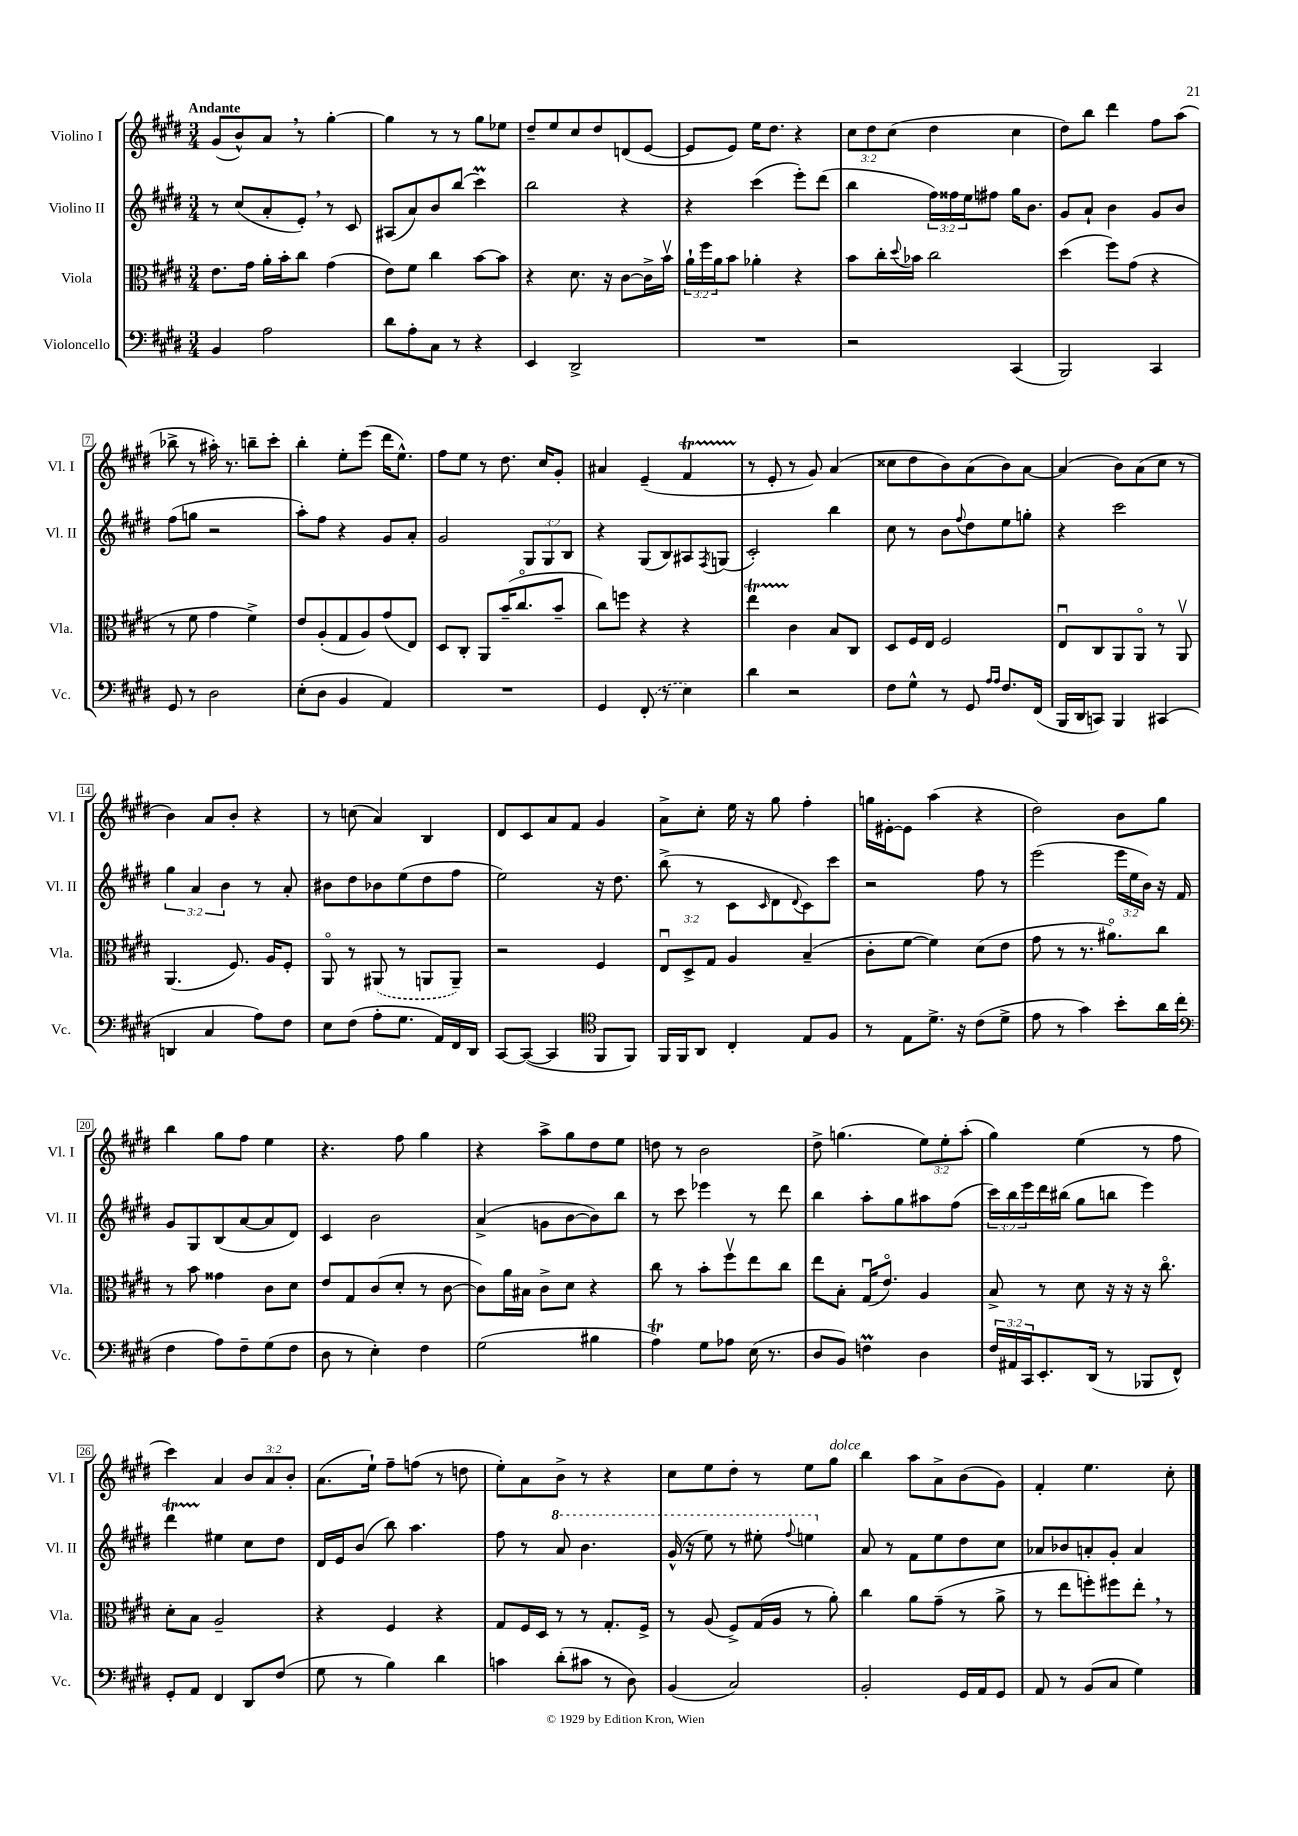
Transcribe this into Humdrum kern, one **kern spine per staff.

**kern	**kern	**kern	**kern
*staff4	*staff3	*staff2	*staff1
*clefF4	*clefC3	*clefG2	*clefG2
*k[f#c#g#d#]	*k[f#c#g#d#]	*k[f#c#g#d#]	*k[f#c#g#d#]
*M3/4	*M3/4	*M3/4	*M3/4
4BB	8.e	8r	(8g#
.	.	(8cc#	8b^^)
.	16g#	.	.
2A	16a'	8a'	8a
.	16b'	.	.
.	8cc#	8e')	8r
.	(4g#	8r	[4gg#'
.	.	8c#	.
=	=	=	=
8d#	8e)	(8A#	4gg#]
8A'	8f#	8a)	.
8C#	4cc#	8b	8r
8r	.	(8bb	8r
4r	[8b	4ccc#)	8gg#
.	8b]	.	8ee-
=	=	=	=
4EE	4r	2bb	8dd#~
.	.	.	8ee
2DD#^	8.d#	.	8cc#
.	.	.	8dd#
.	16r	.	.
.	[8c#	4r	(8d
.	16c#^]	.	[8e
.	16bv	.	.
=	=	=	=
2.r	24a`	4r	8e]
.	24ff#	.	.
.	24a	.	.
.	8b	.	8e)
.	4a-'	(4ccc#	16ee
.	.	.	8.dd#
.	4r	8eee')	4r
.	.	(8ddd#	.
=	=	=	=
2r	8b	4bb	12cc#
.	.	.	12dd#
.	16cc#'	.	.
.	.	.	(12cc#
.	8qqdd#	.	.
.	16b-	.	.
.	2cc#	24ff#)	4dd#
.	.	24ff##	.
.	.	24ee	.
.	.	8ff#	.
(4CC#	.	16gg#	4cc#
.	.	8.b	.
=	=	=	=
2BBB)	(4dd#	8g#	8dd#)
.	.	8a`	8bb
.	8ff#)	4b	4ddd#
.	(8g#	.	.
4CC#	4r	8g#	8ff#
.	.	8b	(8aa
=	=	=	=
8GG#	8r	(8ff#	8bb-^
8r	8f#	8gg	8r
2D#	4g#	2r	16aa#')
.	.	.	8.r
.	4f#^)	.	8bb~
.	.	.	8ccc#'
=	=	=	=
(8E'	8e	8aa')	4bb'
8D#	(8A'	8ff#	.
4BB	8G#	4r	8ee'
.	8A)	.	(8eee
4AA)	(8g#	8g#	16ddd#
.	.	.	8.ee^^)
.	8E)	8a'	.
=	=	=	=
2.r	8D#	2g#	8ff#
.	8C#'	.	8ee
.	8AA	.	8r
.	(16b~	.	8.dd#
.	8.cc#o	.	.
.	.	12G#	.
.	.	.	16cc#
.	.	12G#	.
.	8b~	.	8g#'
.	.	12B	.
=	=	=	=
4GG#	8cc#)	4r	4a#
.	8ff	.	.
(8FF#'	4r	(8G#	(4e~
8r	.	8B)	.
4E)	4r	8A#	4f#
.	.	8qF#	.
.	.	(8G	.
=	=	=	=
4d#	4ee	2c#')	8r
.	.	.	8e'
2r	4c#	.	8r
.	.	.	8g#)
.	8B	4bb	(4a
.	8C#	.	.
=	=	=	=
8F#	8D#	8cc#	8cc##
8G#^^	16F#	8r	8dd#
.	16E	.	.
8r	2F#	8b	8b)
.	.	8qqff#	.
8GG#	.	8dd#	(8a
16qqA	.	.	.
16qqA	.	.	.
8.F#	.	8ee	8b)
.	.	8gg'	[8a
(16FF#	.	.	.
=	=	=	=
16BBB	8Eu	4r	(4a]
16DD#	.	.	.
8CC)	8C#	.	.
4BBB	8AA	2ccc#	8b)
.	8AAo	.	(8a
(4CC#	8r	.	8cc#
.	8AAv	.	8r
=	=	=	=
4DD	(4.AA	6gg#	4b)
.	.	6a	.
4C#	.	.	8a
.	.	6b	.
.	8.F#)	.	8b'
8A)	.	8r	4r
.	16A	.	.
8F#	8F#'	8a'	.
=	=	=	=
8E	8AAo	8b#	8r
(8F#	8r	8dd#	(8cc
8A'	(8AA#	8b-	4a)
8.G#	8r	(8ee	.
.	8AA	8dd#	4B
16AA)	.	.	.
16FF#	8AA~)	8ff#	.
16DD#	.	.	.
=	=	=	=
[8CC#	2r	2ee)	8d#
(8CC#_	.	.	8c#
4CC#]	.	.	8a
.	.	.	8f#
*clefC4	*	*	*
8FF#	4F#	16r	4g#
.	.	8.dd#	.
8FF#)	.	.	.
=	=	=	=
16FF#	12Eu	(8bb^	8a^
16FF#	.	.	.
.	12D#^	.	.
8AA	.	8r	8cc#'
.	12G#	.	.
4C#'	4A	8c#	16ee
.	.	.	16r
.	.	16qqc#	.
.	.	8d#	8gg#
.	.	8qqd#	.
8E	(4B~	8c#)	4ff#'
8F#	.	8ccc#	.
=	=	=	=
8r	8c#'	2r	16gg
.	.	.	[16e#'
8E	[8f#	.	8e#]
8.d#^	4f#])	.	(4aa
16r	.	.	.
(8c#	(8d#	8ff#	4r
8d#^	8e	8r	.
=	=	=	=
8e	8g#	(2eee	2dd#)
8r	8r	.	.
4g#)	8.r	.	.
.	8.a#o)	.	.
8b'	.	24eee	8b
.	.	24ee	.
.	.	24b)	.
16a	8cc#	16r	8gg#
(16cc#	.	16f#	.
=	=	=	=
*clefF4	*	*	*
4F#	8r	8g#	4bb
.	8b	8G#	.
8A)	4g##	(8B	8gg#
8F#~	.	[8a	8ff#
(8G#	8c#	8a]	4ee
8F#	8d#	8d#)	.
=	=	=	=
8D#	8e	4c#	4.r
8r	8G#	.	.
4E')	(8c#	2b	.
.	8d#'	.	8ff#
4F#	8r	.	4gg#
.	[8c#	.	.
=	=	=	=
(2G#	8c#])	(4a^	4r
.	16a	.	.
.	16B#	.	.
.	8c#^	8g	8aa^
.	8d#	[8b	8gg#
4B#	4r	8b])	8dd#
.	.	8bb	8ee
=	=	=	=
4A)	8cc#	8r	8dd
.	8r	8ccc#	8r
8G#	8b'	4eee-	2b
8A-	8ff#v	.	.
(16E	8ee	8r	.
8.r	.	.	.
.	8cc#	8ddd#	.
=	=	=	=
8D#	8ee	4bb	8dd#^
8BB)	8B'	.	(4.gg
4F	(16G#u	8aa'	.
.	8.eo)	.	.
.	.	8gg#	.
4D#	4A	8aa#	12ee)
.	.	.	12ee'
.	.	(8ff#	.
.	.	.	(12aa'
=	=	=	=
24F#	8B^	24ccc#)	4gg#)
24AA#	.	24bb	.
24CC#	.	24eee	.
8.EE'	8r	16ddd#	.
.	.	(16bb#	.
.	8d#	8gg#	(4ee
(16DD#	.	.	.
8r	16r	8bb	.
.	16r	.	.
8BBB-	16r	4eee)	8r
.	8.cc#o	.	.
8FF#^^)	.	.	8ff#
=	=	=	=
8GG#'	8d#'	4ddd#	4ccc#)
8AA	8B	.	.
4FF#	2A~	4ee#	4a
8DD#	.	8cc#	12b
.	.	.	12a
(8F#	.	8dd#	.
.	.	.	12b'
=	=	=	=
8G#	4r	16d#	(8.a
.	.	16e	.
8r	.	(8b	.
.	.	.	16ee`)
4B)	4F#	8bb)	8ff#~
.	.	4.aa	(8ff
4d#	4r	.	8r
.	.	.	8dd
=	=	=	=
4c	8G#	8ff#	8ee')
.	16F#	8r	8a
.	16D#	.	.
(8d#'	8r	8aa	8b^
8c#	8r	4.bb	8r
8r	8.G#'	.	4r
8D#)	.	.	.
.	16F#^	.	.
=	=	=	=
(4BB	8r	(16gg#^^	8cc#
.	.	16r	.
.	(8A	8eee)	8ee
2C#)	8F#^)	8r	8dd#'
.	(16G#	8eee#'	8r
.	16A	.	.
.	.	8qqfff#	.
.	8r	4eee	8ee
.	8a')	.	8gg#
=	=	=	=
2BB'	4cc#	8a	4bb
.	.	8r	.
.	8a	8f#	8aa
.	(8g#~	8ee	8a^
16GG#	8r	8dd#	(8b
16AA	.	.	.
8GG#	8a^	8cc#	8g#)
=	=	=	=
8AA	8r	8a-	4f#'
8r	8ee	8b-	.
(8BB	8ff')	8a'	4.ee
8C#	8ff#	8g#'	.
4G#)	8ee'	4a	.
.	8r	.	8cc#'
==	==	==	==
*-	*-	*-	*-
